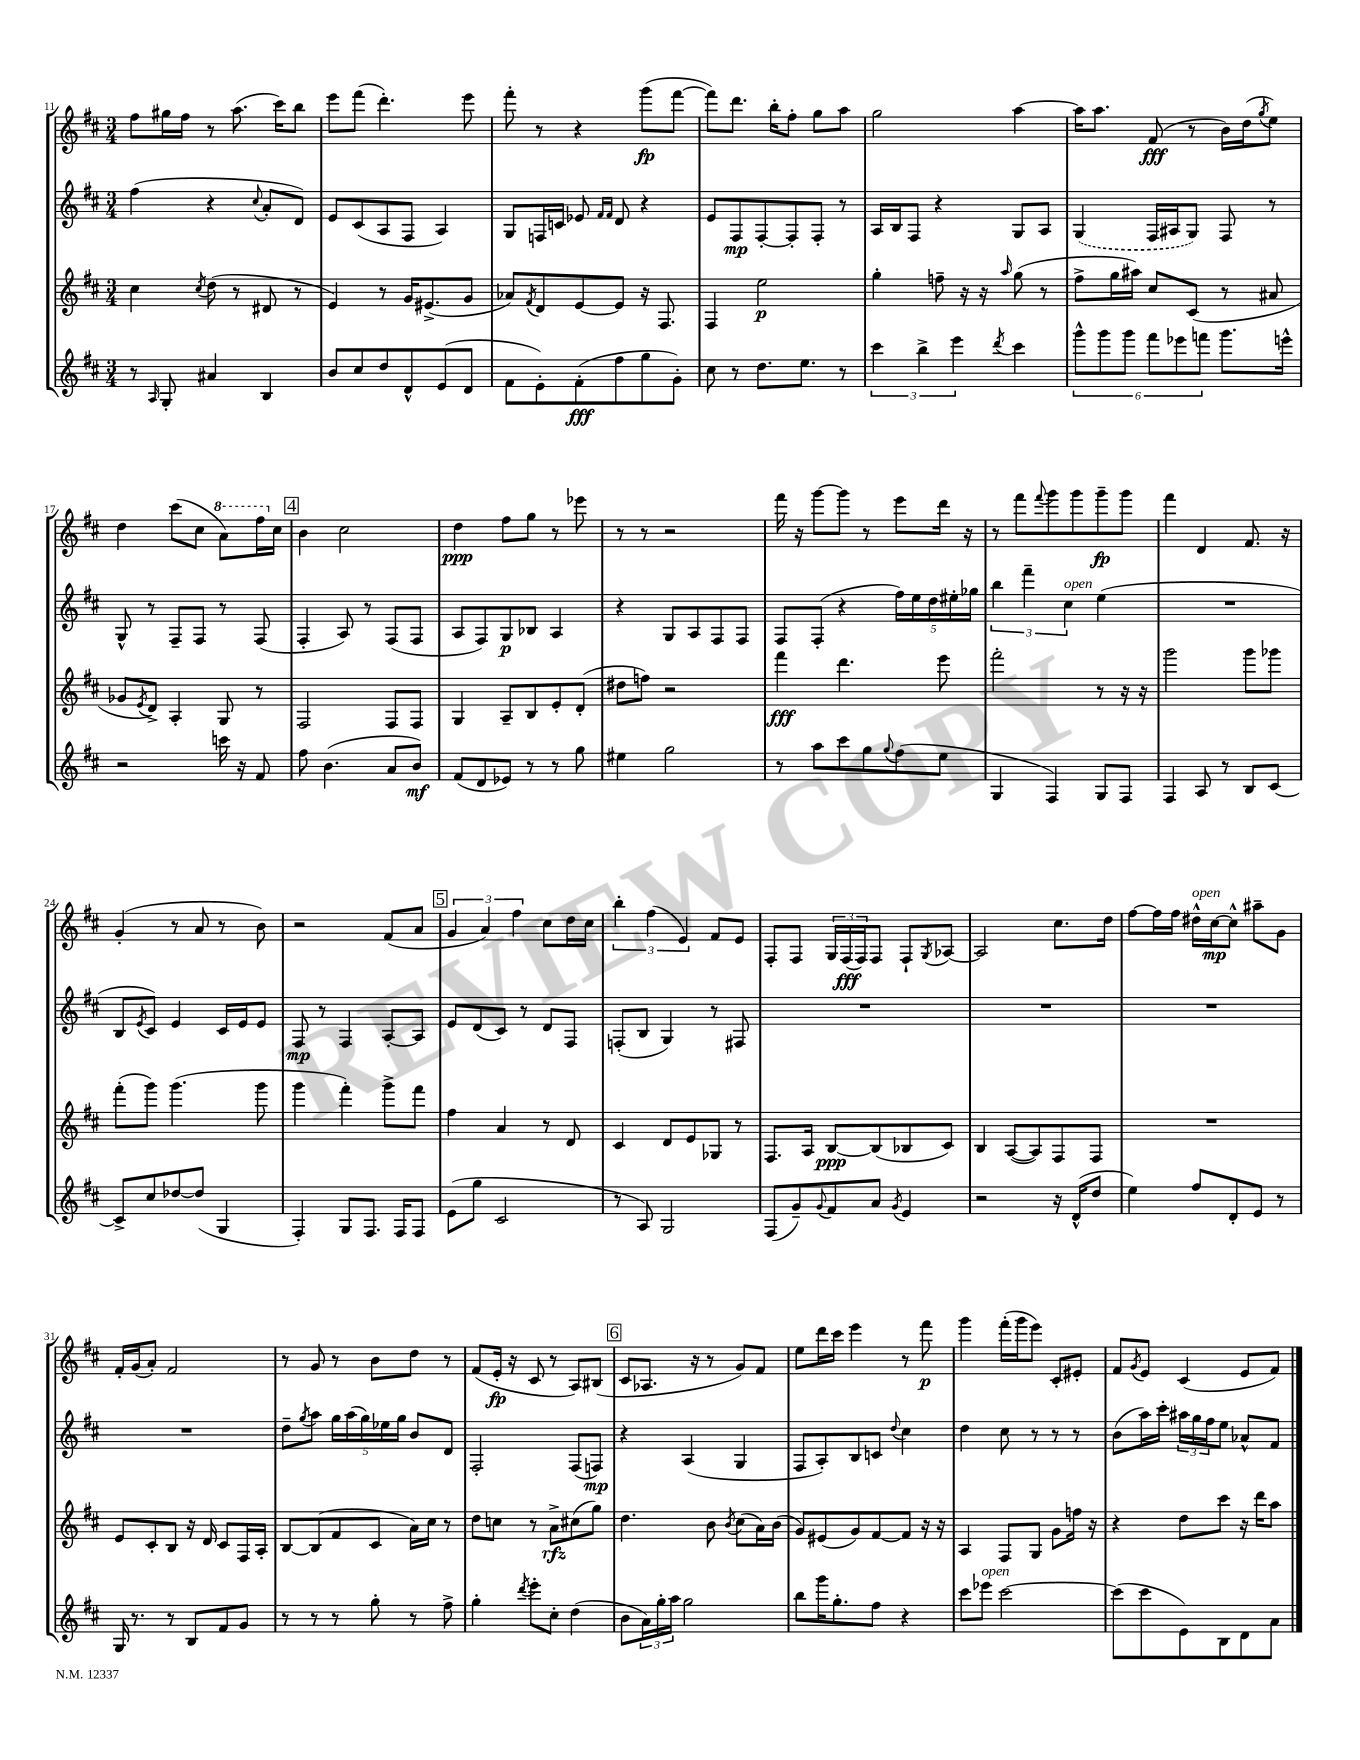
<<
\new StaffGroup <<
\new Staff = "s0" {
    \clef treble \key d \major \numericTimeSignature \time 3/4
    fis''8 gis''16 fis''16 r8 a''8.( cis'''16) b''8 |
    e'''8 fis'''8( d'''4.-.) e'''8 |
    fis'''8-. r8 r4 g'''8\fp( fis'''8~ |
    fis'''8) d'''8. b''16-. fis''8-. g''8 a''8 |
    g''2 a''4~ |
    a''16 a''8. fis'8\fff( r8 b'16) d''16( \acciaccatura { g''8 } e''8) |
    d''4 cis'''8( cis''8 \ottava #1 a''8) fis'''16 \ottava #0 cis''16 |
    \mark \markup { \box "4" } b'4 cis''2 |
    d''4\ppp fis''8 g''8 r8 ees'''8 |
    r8 r8 r2 |
    fis'''16 r16 g'''8~ g'''8 r8 e'''8 d'''16 r16 |
    r8 fis'''8 \appoggiatura { fis'''8 } g'''8 g'''8 g'''8--\fp g'''8 |
    fis'''4 d'4 fis'8. r16 |
    g'4-.( r8 a'8 r8 b'8) |
    r2 fis'8( a'8 |
    \mark \markup { \box "5" } \tuplet 3/2 { g'4 a'4) fis''4 } cis''8 d''16 cis''16 |
    \tuplet 3/2 { b''4-. fis''4( e'4) } fis'8 e'8 |
    fis8-. fis8 \tuplet 3/2 { g16 fis16\fff( fis16) } fis8 fis8-! \acciaccatura { g8 } aes8~ |
    aes2 cis''8. d''16 |
    fis''8~ fis''16 fis''16 dis''16-^^\markup { \italic "open" } cis''16~\mp cis''8-^ ais''8-- g'8 |
    fis'16-. g'16( a'8-.) fis'2 |
    r8 g'8 r8 b'8 d''8 r8 |
    fis'8( e'16-.\fp r16 cis'8 r8 a8) bis8( |
    \mark \markup { \box "6" } cis'8 aes8. r16 r8 g'8) fis'8 |
    e''8 d'''16 cis'''16 e'''4 r8 fis'''8\p |
    g'''4 fis'''16-.( g'''16 e'''8) cis'8-. eis'8-. |
    fis'8 \acciaccatura { g'8 } e'8 cis'4( e'8 fis'8) \bar "|." |
}
\new Staff = "s1" {
    \clef treble \key d \major \numericTimeSignature \time 3/4
    fis''4( r4 \appoggiatura { cis''8 } a'8-. d'8) |
    e'8 cis'8( a8 fis8 a4) |
    g8 f16 c'16 ees'8 \grace { fis'16 fis'16 } d'8 r4 |
    e'8 fis8\mp fis8~-. fis8-. fis8-. r8 |
    a16 b16 fis8 r4 g8 a8 |
    \once \slurDashed g4( fis16 ais16 g8) fis8 r8 |
    g8-^ r8 fis8-- fis8 r8 fis8( |
    \mark \markup { \box "4" } fis4-. a8) r8 fis8( fis8 |
    a8 fis8) g8\p bes8 a4 |
    r4 g8 a8 fis8 fis8 |
    fis8 fis8-.( r4 \tuplet 5/4 { fis''16) e''16 d''16 eis''16-. ges''16 } |
    \tuplet 3/2 { b''4 fis'''4-- cis''4^\markup { \italic "open" } } e''4( |
    R2. |
    b8 \acciaccatura { e'8 } cis'8) e'4 cis'16 e'16 e'8 |
    fis8\mp r8 fis4 a8~-. a8 |
    \mark \markup { \box "5" } e'8 d'8( cis'8) r8 d'8 fis8 |
    f8-.( b8 g4) r8 fis8 |
    R2. |
    R2. |
    R2. |
    R2. |
    d''8-- \acciaccatura { g''8 } a''8 \tuplet 5/4 { g''16 a''16( g''16) ees''16 g''16 } b'8 d'8 |
    fis2-. fis8( f8\mp) |
    \mark \markup { \box "6" } r4 a4( g4 |
    fis8 a8-.) b8 c'8 \appoggiatura { d''8 } cis''4 |
    d''4 cis''8 r8 r8 r8 |
    b'8( a''16) cis'''16-. \tuplet 3/2 { ais''16 g''16 fis''16 } e''8 aes'8-^ fis'8 \bar "|." |
}
\new Staff = "s2" {
    \clef treble \key d \major \numericTimeSignature \time 3/4
    cis''4 \acciaccatura { cis''8 } d''8( r8 dis'8 r8 |
    e'4) r8 g'16 eis'8.->( g'8 |
    aes'8) \acciaccatura { fis'8 } d'8 e'8~ e'8 r16 fis8. |
    fis4 e''2\p |
    g''4-. f''8-- r16 r16 \grace { a''16 } g''8( r8 |
    fis''8-> g''16 ais''16) cis''8 cis'8( r8 ais'8 |
    ges'8 \acciaccatura { e'8 } d'8->) a4-. g8 r8 |
    \mark \markup { \box "4" } fis2 fis8 fis8 |
    g4 a8-- b8 e'8-. d'8-.( |
    dis''8 f''8) r2 |
    fis'''4\fff d'''4. e'''8 |
    fis'''2-. r8 r16 r16 |
    g'''2 g'''8 ges'''8 |
    fis'''8-.( g'''8) g'''4.( g'''8 |
    g'''4 fis'''4-.) g'''8-> fis'''8 |
    \mark \markup { \box "5" } fis''4 a'4 r8 d'8 |
    cis'4 d'8 e'8 ges8 r8 |
    fis8. a16 b8~\ppp b8( bes8 cis'8) |
    b4 a8~( a8) fis8 fis8 |
    R2. |
    e'8 cis'8-. b8 r16 d'16 cis'8 fis16 a16-. |
    b8~ b8( fis'8 cis'8 a'16) cis''16 r8 |
    d''8 c''8 r8 a'8->\rfz cis''8( g''8) |
    \mark \markup { \box "6" } d''4. b'8 \acciaccatura { b'8 } cis''8( a'16) b'16( |
    g'8) eis'8( g'8) fis'8~ fis'8 r16 r16 |
    a4 fis8 g8 g'8 f''16 r16 |
    r4 d''8 cis'''8 r16 d'''16 a''8 \bar "|." |
}
\new Staff = "s3" {
    \clef treble \key d \major \numericTimeSignature \time 3/4
    r8 \grace { a16 } g8-. ais'4 b4 |
    b'8 cis''8 d''8 d'8-^ e'8( d'8 |
    fis'8 e'8-.) fis'8-.\fff( fis''8 g''8 g'8-.) |
    cis''8 r8 d''8. e''8. r8 |
    \tuplet 3/2 { cis'''4 b''4-> e'''4 } \acciaccatura { d'''8 } cis'''4 |
    \tuplet 6/4 { g'''8-^ g'''8 g'''8 fis'''8 ees'''8 f'''8 } g'''8. e'''16-^ |
    r2 c'''16 r16 fis'8 |
    \mark \markup { \box "4" } fis''8 b'4.( a'8 b'8\mf) |
    fis'8( d'8 ees'8) r8 r8 g''8 |
    eis''4 g''2 |
    r8 a''8 cis'''8 g''8 \appoggiatura { g''8 } fis''8( e''8 |
    g4 fis4) g8 fis8 |
    fis4 a8 r8 b8 cis'8~ |
    cis'8-> cis''8 des''8~ des''8( g4 |
    fis4-.) g8 fis8. fis16 fis8 |
    \mark \markup { \box "5" } e'8( g''8 cis'2 |
    r8 a8) g2 |
    fis8( g'8--) \appoggiatura { g'8 } fis'8 a'8 \acciaccatura { g'8 } e'4 |
    r2 r16 d'16-^( d''8 |
    e''4) fis''8 d'8-. e'8 r8 |
    g16 r8. r8 b8 fis'8 g'8 |
    r8 r8 r8 g''8-. r8 fis''8-> |
    g''4-. \acciaccatura { d'''8 } e'''8-. cis''8-. d''4( |
    \mark \markup { \box "6" } b'8 \tuplet 3/2 { a'16) g''16-. a''16 } g''2 |
    b''8 g'''16 g''8.-. fis''8 r4 |
    cis'''8 ees'''8^\markup { \italic "open" } cis'''2~ |
    cis'''8( cis'''8 e'8) b8 d'8 a'8 \bar "|." |
}
>>
>>
\layout { \context { \Score currentBarNumber = #11 } }
